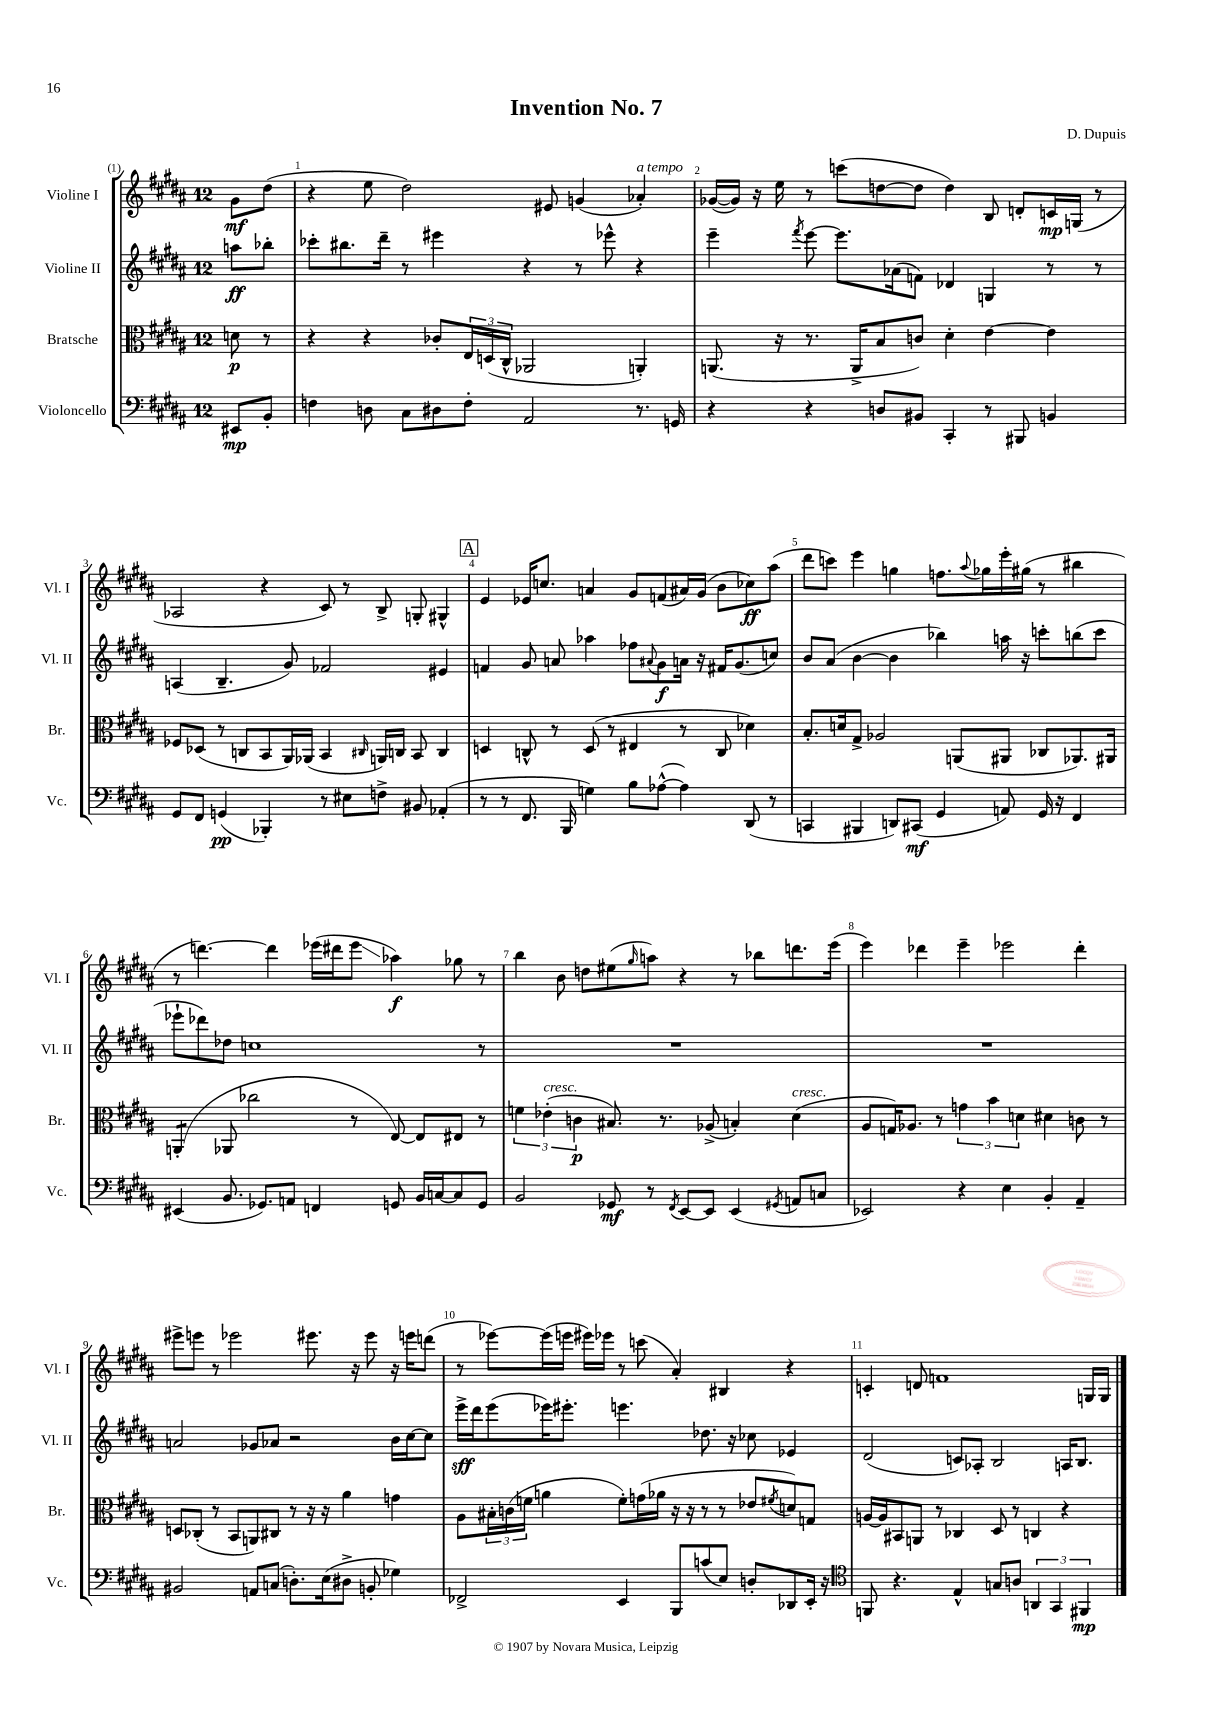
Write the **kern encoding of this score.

**kern	**kern	**kern	**kern
*staff4	*staff3	*staff2	*staff1
*clefF4	*clefC3	*clefG2	*clefG2
*k[f#c#g#d#a#]	*k[f#c#g#d#a#]	*k[f#c#g#d#a#]	*k[f#c#g#d#a#]
*M12/8	*M12/8	*M12/8	*M12/8
8EE#	8d	8aa	8g#
8BB'	8r	8bb-'	(8dd#
=	=	=	=
4F	4r	8ccc-'	4r
.	.	8.bb#	.
8D	4r	.	8ee
.	.	16ddd#~	.
8C#	.	8r	2dd#)
8D#	8c-'	4eee#	.
8F'	24E	.	.
.	(24D	.	.
.	24C#^^	.	.
2AA#	2AA-	4r	.
.	.	.	8e#
.	.	8r	(4g
.	.	8eee-^^	.
8.r	4AA')	4r	4a-')
16GG	.	.	.
=	=	=	=
4r	(8.AA	4eee~	([16g-
.	.	.	16g-])
.	.	.	16r
.	16r	.	16ee
.	.	8qfff#	.
4r	8.r	[8eee	8r
.	.	8.eee]	(8ccc
.	16AA^	.	.
8D	8B	.	[8dd
.	.	(16a-	.
8BB#	8c)	8f)	8dd]
4CC#'	4d#'	4d-	4dd)
8r	[4e	4G	8B
8BBB#	.	.	8d'
4BB	4e]	8r	16c
.	.	.	(16G
.	.	8r	8r
=	=	=	=
8GG#	8F-	(4A	2A-
8FF#	(8D-	.	.
(4GG	8r	4.B~	.
.	8C	.	.
4BBB-')	8BB	.	4r
.	16AA#)	8g#)	.
.	(16AA-	.	.
8r	4BB	2f-	8c#)
8E#	.	.	8r
.	16qqC#	.	.
8F^	16AA)	.	8B^
.	16C	.	.
8BB#	8BB	.	8G'
(4AA-'	4C	4e#	4G#^^
=	=	=	=
8r	4D	4f	4e
8r	.	.	.
8.FF#	8C^^	8g#	16e-
.	.	.	8.cc
.	8r	8a	.
16BBB	.	.	.
4G)	(8D	4aa-	4a
.	8r	.	.
8B	4E#	8ff-	8g#
.	.	8qqa#	.
([8A-^^	.	8g#	(8f
4A-])	8r	16a	16a#)
.	.	16r	(16g#
.	8C	16f#	8b
.	.	(8.g#	.
(8DD#	4d-)	.	8cc-)
8r	.	8cc)	(8aa#
=	=	=	=
4CC	8.B'	8b	8ddd#
.	.	(8a#	8ccc)
.	16d	.	.
4BBB#	8G#^	[4b	4eee
.	2A-	.	.
8DD)	.	4b]	4gg
(8CC#	.	.	.
4GG#	.	4bb-)	8.ff
.	(8AA	.	.
.	.	.	8qqaa#
.	.	.	16gg-
8AA)	8AA#	16aa	16eee'
.	.	16r	(16gg#
16GG#	8C-	8ccc'	8r
16r	.	.	.
4FF#	8.AA-)	(8bb	4bb#
.	.	8ccc	.
.	16AA#	.	.
=	=	=	=
(4EE#	(4AA'	8eee-`	8r
.	.	8ddd-)	[4.ddd)
8.BB	8AA-	8dd-	.
.	2cc-	1cc	.
8.GG-)	.	.	.
.	.	.	4ddd]
8AA	.	.	.
4FF	.	.	(16eee-
.	.	.	16ddd#
.	8r	.	8eee-
8GG	[8E)	.	4aa-)
16BB	8E]	.	.
[16C	.	.	.
8C]	8E#	.	8gg-
8GG	8r	8r	8r
=	=	=	=
2BB	6f	1.r	4bb
.	(6e-'	.	.
.	.	.	8b
.	6c	.	.
.	.	.	8dd
8GG-	8.B#)	.	(8ee#
.	.	.	16qqgg#
8r	.	.	8aa)
.	8.r	.	.
8qFF#	.	.	.
[8EE	.	.	4r
8EE]	(8A-^	.	.
(4EE	4B')	.	8r
.	.	.	8bb-
8qGG#	.	.	.
8AA	(4d#	.	8.ddd
8C	.	.	.
.	.	.	(16eee
=	=	=	=
2EE-)	8A#	1.r	4eee)
.	16G)	.	.
.	8.A-	.	.
.	.	.	4ddd-
.	8r	.	.
4r	6g	.	4eee~
.	6b	.	.
4E	.	.	2eee-
.	6d	.	.
4BB'	4d#	.	.
4AA#~	8c	.	4ddd-'
.	8r	.	.
=	=	=	=
2BB#	8D	2a	8eee#^
.	(8C-'	.	8eee
.	8r	.	8r
.	8BB	.	2eee-
8AA	8AA)	8g-	.
(8C	8C#	8a-	.
8.D')	8r	2r	.
.	16r	.	8.eee#
(16E	16r	.	.
8D#^	4a#	.	.
.	.	.	16r
8BB'	.	.	8eee#
4G-)	4g	16b	16r
.	.	[16cc#	16eee
.	.	8cc#]	(8ddd
=	=	=	=
2FF-^	8A#	16eee^	8r
.	.	16ddd#	.
.	24B#'	(8eee	[8eee-)
.	(24c	.	.
.	24f	.	.
.	4a	16eee-)	(16eee-]
.	.	8.eee#'	16eee
.	.	.	16eee#)
.	.	.	16eee-
4EE	8f')	4.eee	8r
.	(16g	.	(8ccc
.	16a-	.	.
8BBB	16r	.	4a#')
.	16r	.	.
(8c	8r	8.dd-	.
8E)	8r	.	4B#
.	.	16r	.
8D'	8e-	8cc-	.
.	8qf#	.	.
8DD-	8d)	4e-	4r
16EE'	8G	.	.
16r	.	.	.
=	=	=	=
*clefC4	*	*	*
8FF	[16A	(2d#	4c'
.	16A]	.	.
4.r	8BB#	.	.
.	8AA	.	8d
.	8r	.	1f
4E^^	4C-	8c)	.
.	.	8A-'	.
8G	8D#	2B	.
8A	8r	.	.
6AA	4C	.	.
6GG#	.	.	.
.	4r	16A	.
.	.	8.B	.
6FF#	.	.	.
.	.	.	16G
.	.	.	16G
==	==	==	==
*-	*-	*-	*-
